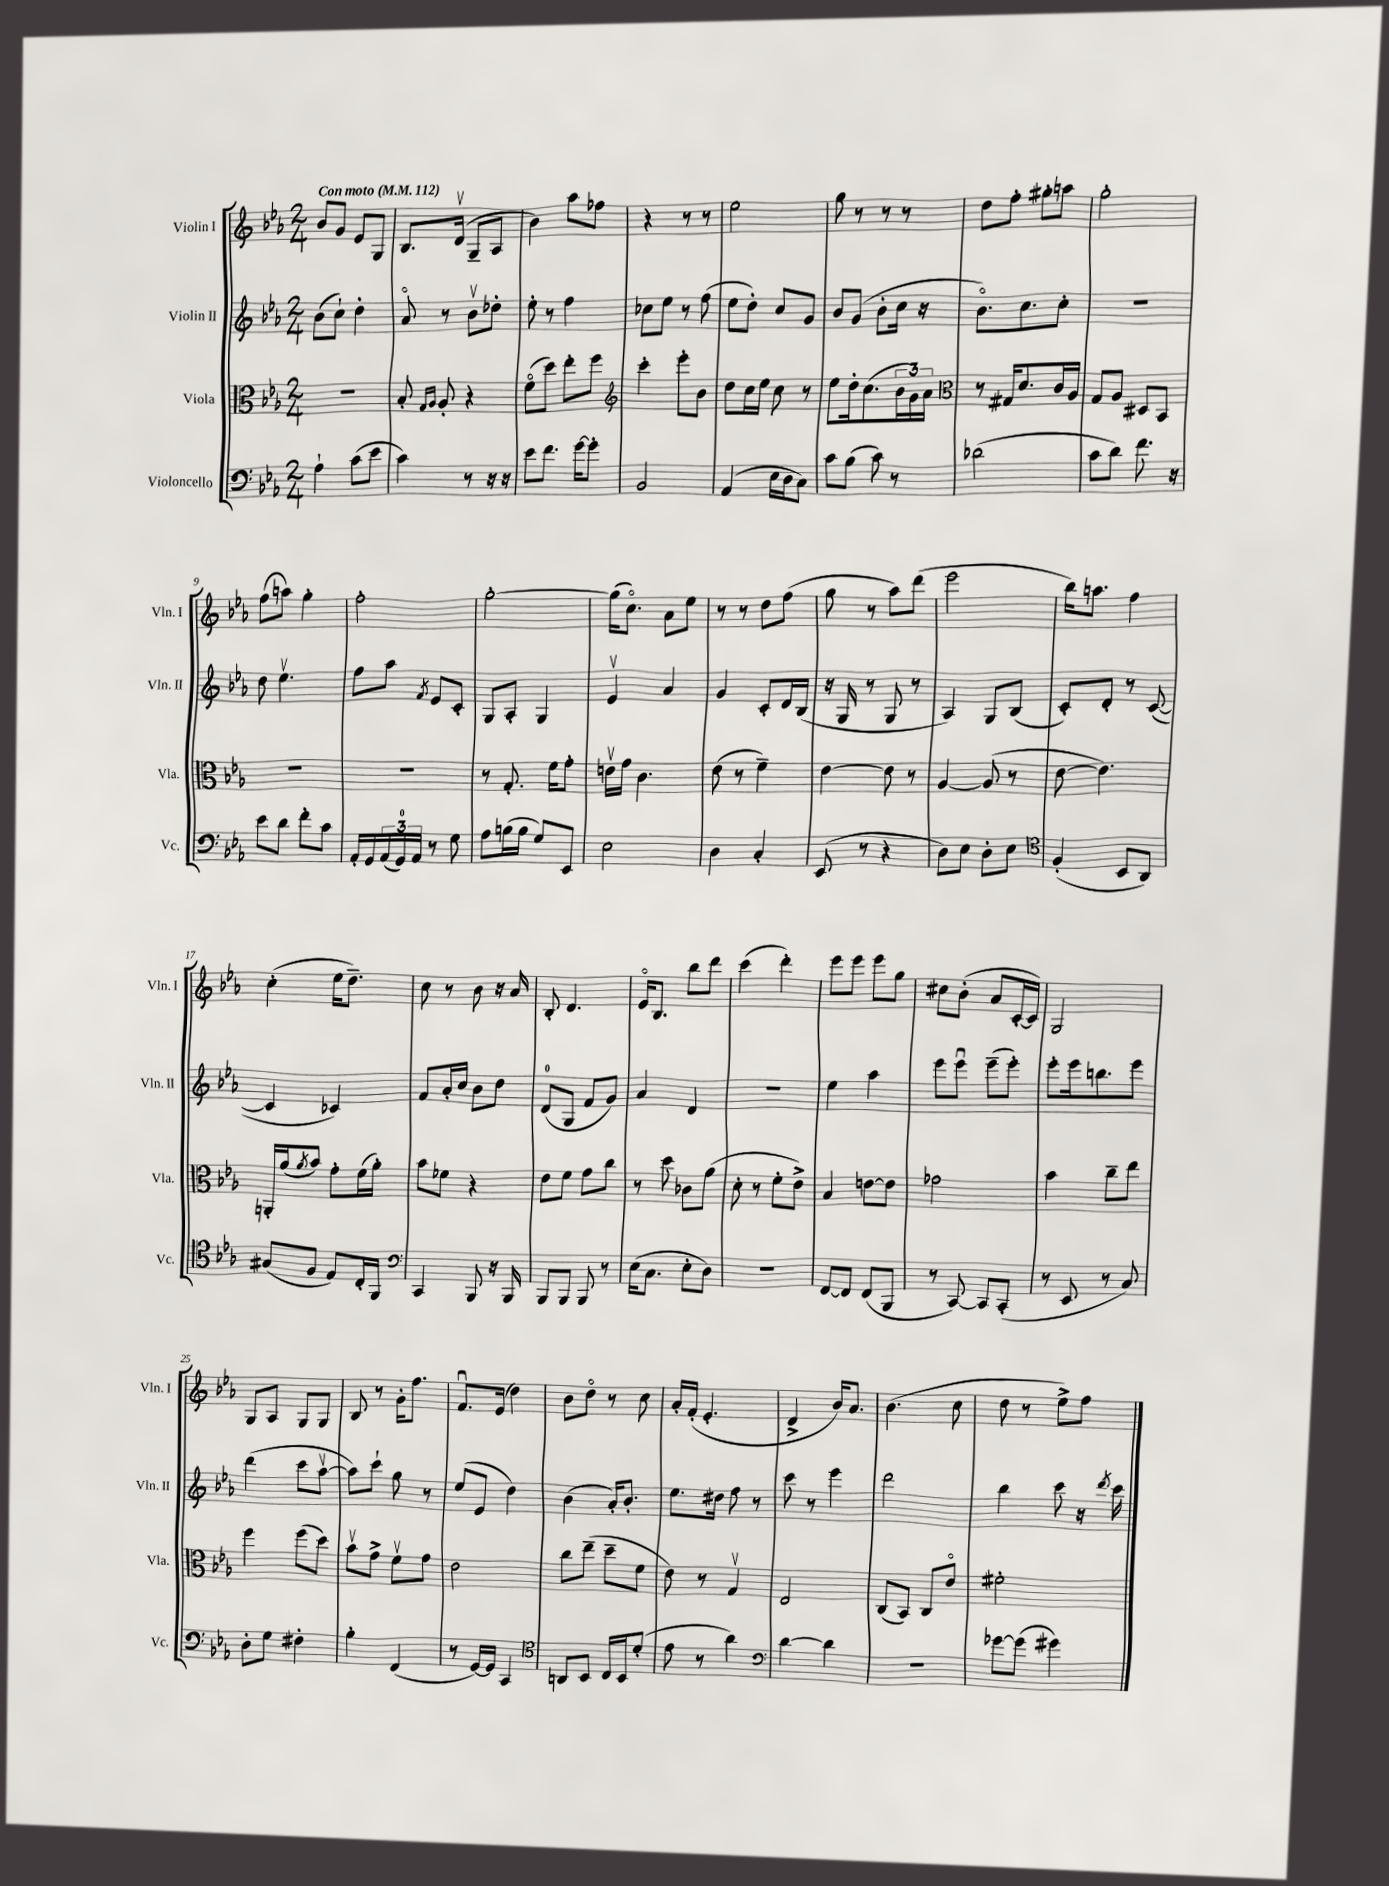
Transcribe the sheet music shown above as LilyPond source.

<<
\new StaffGroup <<
\new Staff = "s0" \with { instrumentName = "Violin I" shortInstrumentName = "Vln. I" } {
    \clef treble \key ees \major \numericTimeSignature \time 2/4 \tempo "Con moto" 4 = 112
    bes'8 g'8 ees'8 g8 |
    bes8. d'16\upbow( g8-- aes8 |
    bes'4) aes''8 fes''8 |
    r4 r8 r8 |
    ees''2 |
    g''8 r8 r8 r8 |
    d''8 f''8-. gis''8-. a''8 |
    g''2-. |
    f''8( a''8) g''4-. |
    f''2-. |
    g''2~-. |
    g''16( c''8.\flageolet) aes'8 ees''8 |
    r8 r8 d''8 f''8( |
    g''8 r8 aes''8) d'''8( |
    ees'''2 |
    bes''16) a''8. f''4 |
    c''4-.( ees''16 d''8.--) |
    c''8 r8 bes'8 r16 aes'16 |
    bes8-. d'4. |
    ees'16\flageolet bes8. bes''8 d'''8 |
    c'''4( d'''4-.) |
    ees'''8 ees'''8 ees'''8 g''8 |
    cis''8 bes'8-.( aes'8 c'16~-. c'16) |
    g2 |
    g8 aes8 g8 g8 |
    bes8 r8 g'16-. f''8. |
    f'8.\downbow ees'16( d''4) |
    bes'8 d''8\flageolet r8 c''8 |
    aes'16-. f'16-.( ees'4.-. |
    d'4-> bes'16) aes'8. |
    bes'4.( c''8 |
    d''8 r8 ees''8->) f''8 \bar "|." |
}
\new Staff = "s1" \with { instrumentName = "Violin II" shortInstrumentName = "Vln. II" } {
    \clef treble \key ees \major \numericTimeSignature \time 2/4
    bes'8( c''8-!) d''4-. |
    aes'8\flageolet r8 bes'8\upbow des''8-. |
    ees''8-. r8 f''4 |
    ces''8 ees''8 r8 f''8( |
    ees''8 d''8-.) c''8 g'8 |
    bes'8 g'8( bes'8-. c''16 r16 |
    bes'8.\flageolet) c''8. c''8-. |
    r2 |
    d''8 ees''4.\upbow |
    f''8 aes''8 \acciaccatura { f'8 } ees'8 c'8-. |
    g8 aes8-. g4 |
    ees'4\upbow aes'4 |
    g'4 c'8-. d'16 bes16( |
    r16 g16 r8 g8 r8 |
    aes4) g8 bes8( |
    c'8-.) d'8-. r8 c'8~( |
    c'4 ces'4) |
    f'8 aes'16-. c''16 bes'8 d''8 |
    d'8-0( g8 f'8 g'8) |
    aes'4 d'4 |
    R2 |
    ees''4 aes''4 |
    ees'''8 ees'''8\downbow ees'''8--( ees'''8-.) |
    ees'''8-. ees'''16 b''8. ees'''8 |
    d'''4( c'''8 aes''8~\upbow |
    aes''8) c'''8-! g''8 r8 |
    ees''8( ees'8 d''4) |
    bes'4( aes'16-.) bes'8.-. |
    ees''8. dis''16 f''8 r8 |
    c'''8 r8 ees'''4 |
    d'''2 |
    bes''4 c'''8 r16 \acciaccatura { d'''8 } c'''16 \bar "|." |
}
\new Staff = "s2" \with { instrumentName = "Viola" shortInstrumentName = "Vla." } {
    \clef alto \key ees \major \numericTimeSignature \time 2/4
    R2 |
    bes8-. \grace { g16 aes16 } aes8-. r4 |
    f'8\flageolet( d''8) ees''8-. f''8 |
    \clef treble c'''4-. ees'''8-. bes'8 |
    d''8 c''16 ees''16 c''8 r8 |
    ees''8 d''16-. c''8.( \tuplet 3/2 { bes'16 g'16) aes'16 } |
    \clef alto r8 gis16 d'8. c'16 aes16 |
    g8 aes8 dis8 bes,8 |
    R2 |
    R2 |
    r8 g8.-. f'16 g'8-. |
    e'16\upbow g'16 c'4. |
    ees'8( r8 f'4--) |
    ees'4~ ees'8 r8 |
    aes4~ aes8( r8 |
    ees'8~ ees'4.) |
    a,16-. aes'16( \acciaccatura { aes'8 } bes'8) g'8-. f'16( aes'16-.) |
    bes'8 fes'8 r4 |
    ees'8 f'8 g'8 c''8 |
    r8 d''8 ces'8 aes'8( |
    d'8-. r8 f'8-. ees'8->) |
    bes4 e'8~ e'8 |
    ges'2 |
    bes'4 c''8-- ees''8 |
    f''4 f''8( d''8) |
    bes'8\upbow g'8-> f'8\upbow g'8 |
    ees'2 |
    c''8 ees''8--( d''8-- f'8 |
    ees'8) r8 g4\upbow |
    ees2 |
    c8( bes,8) c8 ees'8\flageolet |
    fis'2-. \bar "|." |
}
\new Staff = "s3" \with { instrumentName = "Violoncello" shortInstrumentName = "Vc." } {
    \clef bass \key ees \major \numericTimeSignature \time 2/4
    aes4-! c'8( ees'8 |
    c'4) r8 r16 r16 |
    ees'8 f'8. g'16~ g'8-. |
    bes,2 |
    aes,4( ees16 d16 c8) |
    c'8 bes8( c'8) r8 |
    des'2( |
    c'8 d'8) f'8. r16 |
    ees'8 d'8 f'8-. c'8 |
    aes,16-. g,16 \tuplet 3/2 { aes,16( g,16-0) aes,16 } r8 g8 |
    aes8 b16( b16 g8) ees,8 |
    ees2 |
    d4 c4-. |
    ees,8( r8 r4 |
    d8) ees8 d8-. ees8 |
    \clef tenor f4-.( bes,8 aes,8) |
    gis8( f8 ees8) c16-. f,16 |
    \clef bass c,4 bes,,8 r16 bes,,16 |
    bes,,8 bes,,8 bes,,8 r8 |
    ees16( c8. ees8-. d8) |
    R2 |
    f,8~ f,8 f,8( bes,,8 |
    r8 c,8~) c,8 c,8-.( |
    r8 ees,8 r8 c8) |
    d8-. g8 fis4-. |
    bes4-. f,4( |
    r8 g,16~) g,16 c,4 |
    \clef tenor a,8 bes,8 c16 bes,16 d'8-.( |
    ees'8 r8 aes'4) |
    \clef bass d'4~ d'4 |
    R2 |
    ges'8~ ges'8( gis'4) \bar "|." |
}
>>
>>
